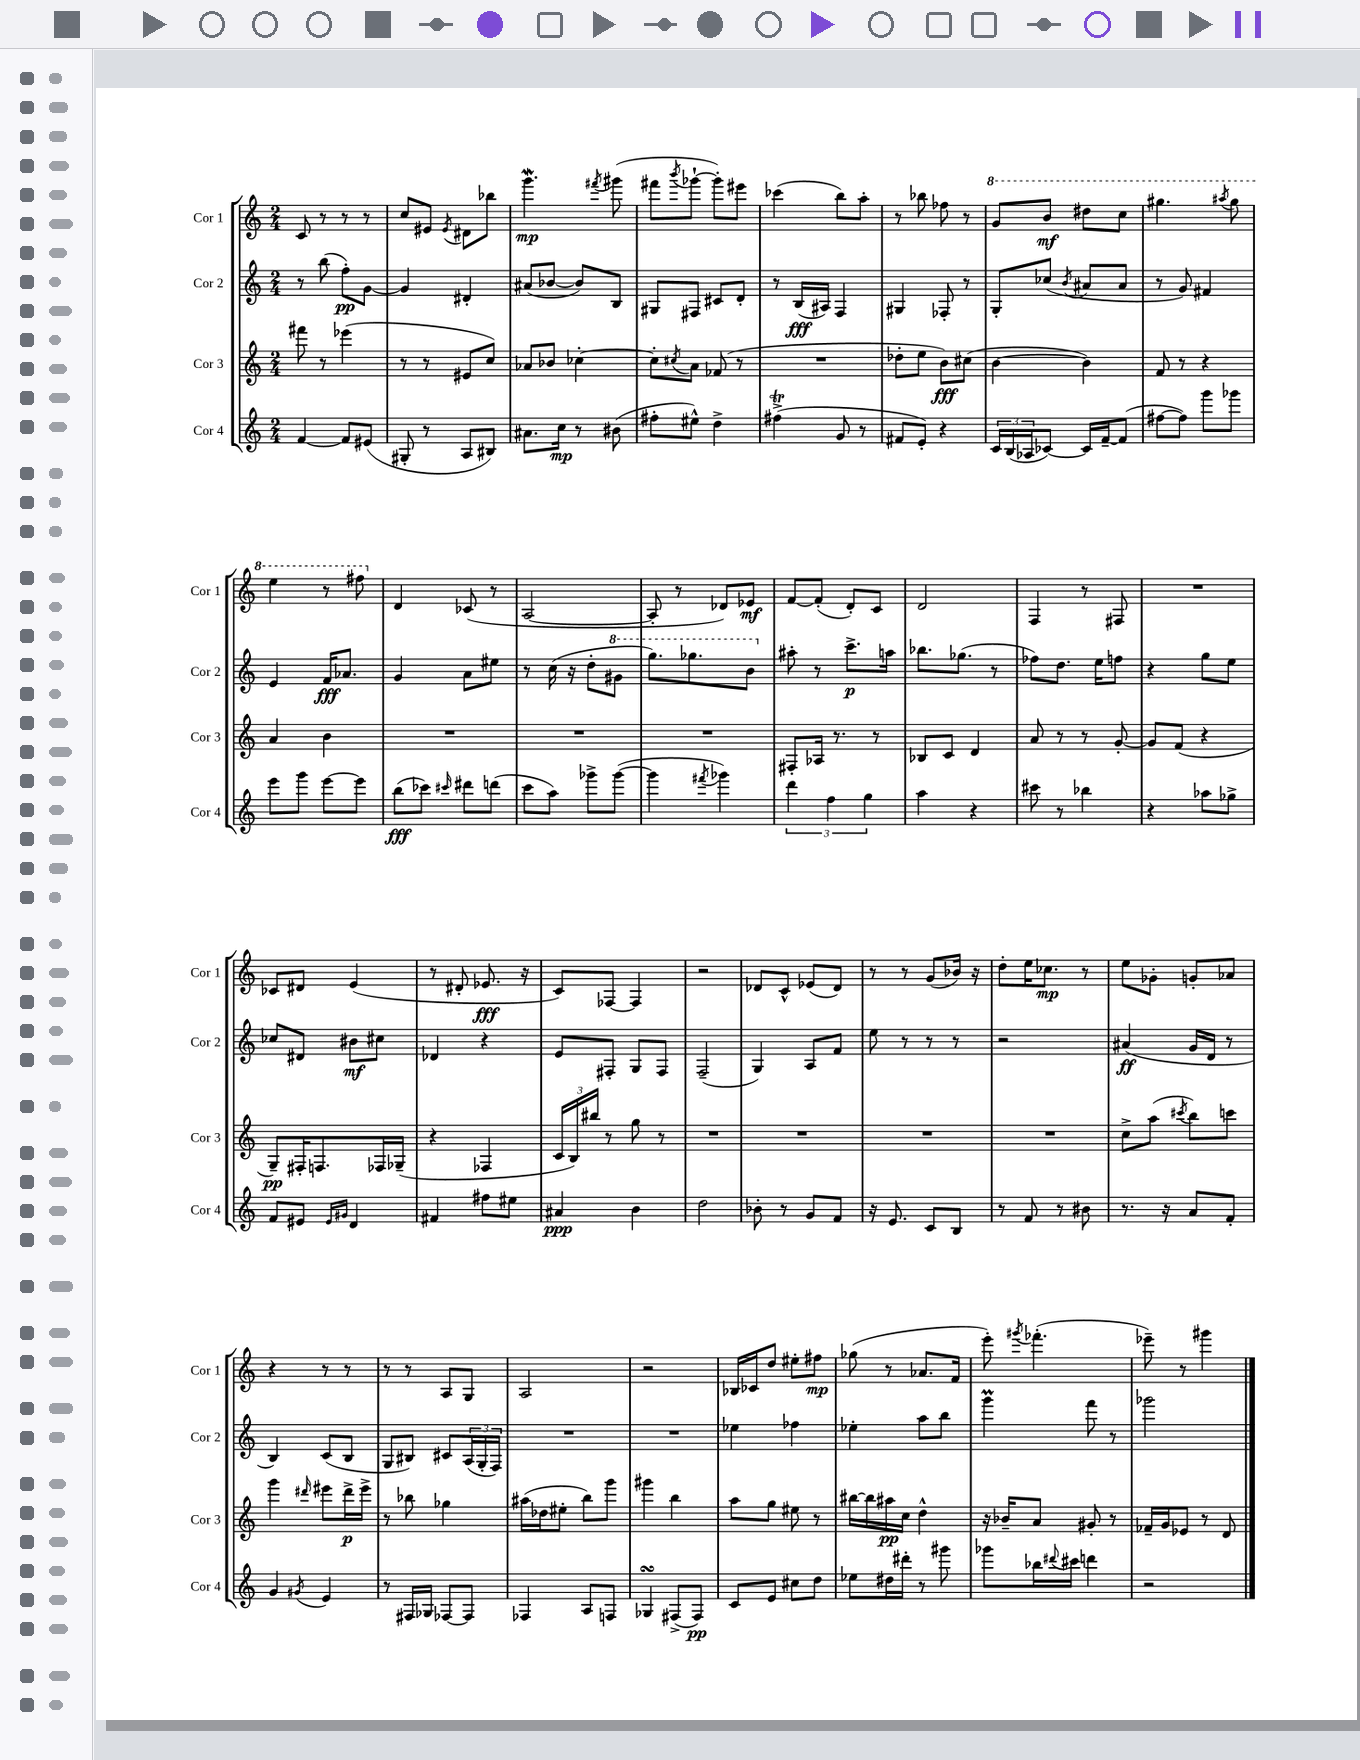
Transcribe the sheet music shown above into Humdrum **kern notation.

**kern	**kern	**kern	**kern
*staff4	*staff3	*staff2	*staff1
*clefG2	*clefG2	*clefG2	*clefG2
*k[]	*k[]	*k[]	*k[]
*M2/4	*M2/4	*M2/4	*M2/4
[4f	8fff#	8r	8c
.	8r	(8bb	8r
8f]	(4eee-	8ff')	8r
(8e#	.	[8g	8r
=	=	=	=
8G#'	8r	4g]	8cc
8r	8r	.	8e#
.	.	.	8qe#
8A	8e#	4d#'	8d#
8B#)	8cc)	.	8bb-
=	=	=	=
8.a#	8a-	(8a#	4.ggg
.	8b-	[8b-	.
16cc	.	.	.
8r	[4cc-'	8b-])	.
.	.	.	8qfff#
(8b#	.	8B	(8ggg#
=	=	=	=
8ff#'	8cc-']	8G#	8fff#
.	8qcc#	.	8qbbb
8ee#^^)	8a	8F#	[8ggg-`
4dd^	(8f-	8c#	8ggg-'])
.	8r	8d'	8eee#
=	=	=	=
(4ff#^	2r	8r	(4ccc-
.	.	(16B	.
.	.	16A#)	.
8g	.	4F	8bb)
8r	.	.	8aa'
=	=	=	=
8f#	8dd-'	4G#	8r
8e')	8ee	.	8bb-
4r	8b)	8F-'	8ff-
.	(8cc#	8r	8r
=	=	=	=
24c	[4b	8G'	8gg
(24B	.	.	.
24A-	.	.	.
[8c-)	.	(8cc-	8bb
.	.	8qb	.
16c-]	4b])	8a#	8ddd#
[16f~	.	.	.
(8f]	.	8a#	8ccc
=	=	=	=
[8ff#	8f	8r	4.ggg#
8ff#])	8r	8g)	.
8ggg	4r	4f#	.
.	.	.	8qaaa#
8ggg-	.	.	8ggg#
=	=	=	=
8eee	4a	4e	4eee
8ggg	.	.	.
[8eee	4b	16f	8r
.	.	8.a-	.
8eee]	.	.	8fff#
=	=	=	=
(8bb	2r	4g	4d
8ccc-)	.	.	.
16qqccc#	.	.	.
8ddd#	.	8a	(8c-
(8ddd	.	8ee#	8r
=	=	=	=
8ccc	2r	8r	[2A
8aa)	.	(16cc	.
.	.	16r	.
8ggg-^	.	8dd'	.
([8ggg-	.	8gg#	.
=	=	=	=
4ggg-]	2r	8.ggg)	8A']
.	.	.	8r
.	.	8.ggg-	.
8qfff#	.	.	.
4ggg-)	.	.	8d-)
.	.	8bb	8e-
=	=	=	=
6ddd	8F#'	8aa#'	[8f
.	16A-	8r	(8f']
6ff	.	.	.
.	8.r	.	.
.	.	8.ccc^	8d')
6gg	.	.	.
.	8r	.	8c
.	.	16aa	.
=	=	=	=
4aa	8B-	8.bb-	2d
.	8c	.	.
.	.	(8.gg-	.
4r	4d	.	.
.	.	8r	.
=	=	=	=
8ccc#	8a	8ff-)	4F
8r	8r	8.dd	.
4bb-	8r	.	8r
.	.	16ee	.
.	[8g'	8ff	8F#
=	=	=	=
4r	8g]	4r	2r
.	(8f	.	.
8aa-	4r	8gg	.
8gg-^	.	8ee	.
=	=	=	=
8f	8G~)	8cc-	8c-
8e#	16F#'	8d#	8d#
.	8.F	.	.
16qqe#	.	.	.
16qqg#	.	.	.
4d	.	8b#	(4e
.	16F-	8cc#	.
.	(16G-~	.	.
=	=	=	=
4f#	4r	4d-	8r
.	.	.	8d#'
8ff#	4F-	4r	8.e-
8ee#	.	.	.
.	.	.	16r
=	=	=	=
4a#	24c	8e	8c)
.	24B)	.	.
.	24bb#	.	.
.	8r	8F#'	[8F-
4b	8gg	8G	4F-]
.	8r	8F#	.
=	=	=	=
2dd	2r	(2F~	2r
=	=	=	=
8b-'	2r	4G)	8d-
8r	.	.	8c^^
8g	.	8A	(8e-
8f	.	8f	8d-)
=	=	=	=
16r	2r	8ee	8r
8.e	.	.	.
.	.	8r	8r
8c	.	8r	(8g
8B	.	8r	16b-)
.	.	.	16r
=	=	=	=
8r	2r	2r	8dd'
8f	.	.	16ee
.	.	.	8.cc-
8r	.	.	.
8b#	.	.	8r
=	=	=	=
8.r	8cc^	(4a#	8ee
.	(8aa	.	8g-'
16r	.	.	.
.	8qccc#	.	.
8a	8bb)	16g	8g'
.	.	16d	.
8f'	8ccc	8r	8a-
=	=	=	=
4g	4ggg	4B)	4r
8qg#	16qqddd#	.	.
4e	8eee#	(8c	8r
.	16ddd#^	8B	8r
.	16eee#^	.	.
=	=	=	=
8r	8r	8G	8r
16F#	8bb-	8B#)	8r
16G-	.	.	.
[8F-	4gg-	8c#	8A
8F-]	.	(24A	8G
.	.	24G'	.
.	.	24F)	.
=	=	=	=
4F-	(16aa#	2r	2A
.	16dd-	.	.
.	8ee#'	.	.
8A	8bb)	.	.
8F	8ggg	.	.
=	=	=	=
4G-	4ggg#	2r	2r
(8F#^	4bb	.	.
8F#)	.	.	.
=	=	=	=
8c	8aa	4ee-	16B-
.	.	.	16c-
8e	8gg	.	8dd
8cc#	8ee#	4ff-	8ee#'
8dd	8r	.	8ff#
=	=	=	=
8ee-	[16bb#	4ee-'	(8gg-
.	16bb#]	.	.
16dd#	16aa#	.	8r
16ddd#'	16cc	.	.
8r	4dd^^	8aa	8.a-
8ggg#	.	8bb	.
.	.	.	16f
=	=	=	=
8ggg-	16r	4ggg	8eee')
.	16b-~	.	.
.	.	.	8qggg#
16bb-	8a	.	(4.fff-'
8qqddd#	.	.	.
16ccc#	.	.	.
4ddd	8g#'	8fff	.
.	8r	8r	.
=	=	=	=
2r	16f-~	2ggg-	8eee-~)
.	16g	.	.
.	8e-	.	8r
.	8r	.	4ggg#
.	8d	.	.
==	==	==	==
*-	*-	*-	*-
